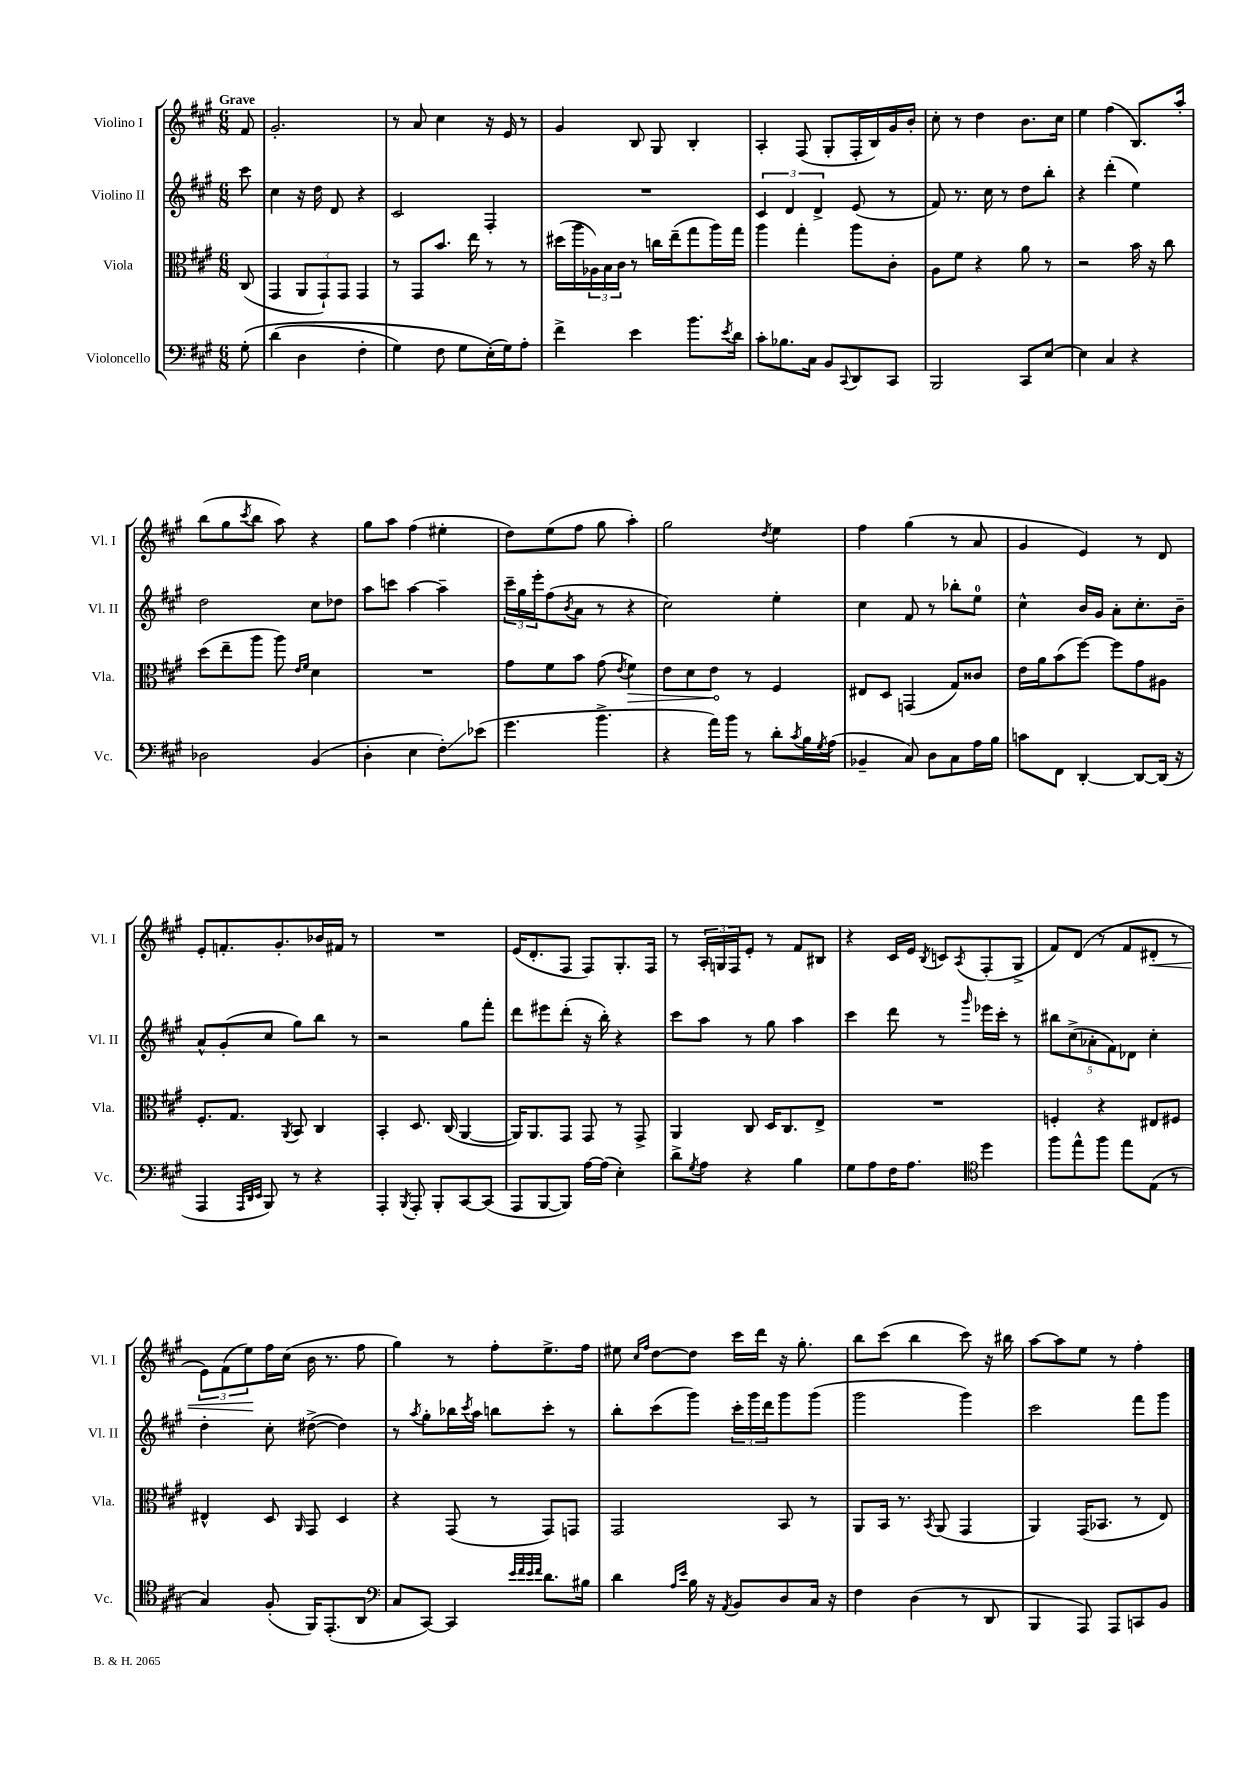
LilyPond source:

<<
\new StaffGroup <<
\new Staff = "s0" \with { instrumentName = "Violino I" shortInstrumentName = "Vl. I" } {
    \clef treble \key a \major \numericTimeSignature \time 6/8 \partial 8 \tempo "Grave"
    fis'8 |
    gis'2.-. |
    r8 a'8 cis''4 r16 e'16 r8 |
    gis'4 b8 gis8 b4-. |
    a4-. fis8( gis8-. fis16-. b16) gis'16 b'16-. |
    cis''8-. r8 d''4 b'8. cis''16 |
    e''4 fis''4( b8.) a''16-. |
    b''8( gis''8 \acciaccatura { cis'''8 } b''8 a''8) r4 |
    gis''8 a''8 fis''4( eis''4-. |
    d''8) e''8( fis''8 gis''8 a''4-.) |
    gis''2 \acciaccatura { d''8 } e''4 |
    fis''4 gis''4( r8 a'8 |
    gis'4 e'4) r8 d'8 |
    e'8-. f'8.-. gis'8.-. bes'16 fis'16 r8 |
    R2. |
    e'16( d'8.-. fis8 fis8) gis8.-. fis16 |
    r8 \tuplet 3/2 { a16-. g16 fis16 } e'8-. r8 fis'8 bis8 |
    r4 cis'16 e'16 \acciaccatura { b8 } c'8 \acciaccatura { a8 } fis8-.( gis8-> |
    fis'8) d'8( r8 fis'8 dis'8-.\< r8 |
    \tuplet 3/2 { e'8) fis'8( e''8\!) } fis''16 cis''16( b'16 r8. fis''8 |
    gis''4) r8 fis''8-. e''8.-> fis''16 |
    eis''8 \grace { cis''16 fis''16 } d''8~ d''8 cis'''16 d'''16 r16 gis''8.-. |
    b''8 cis'''8( b''4 cis'''8) r16 bis''16 |
    a''8~ a''8 e''8 r8 fis''4-. \bar "|." |
}
\new Staff = "s1" \with { instrumentName = "Violino II" shortInstrumentName = "Vl. II" } {
    \clef treble \key a \major \numericTimeSignature \time 6/8 \partial 8
    cis'''8 |
    cis''4 r16 d''16 d'8 r4 |
    cis'2 fis4-. |
    R2. |
    \tuplet 3/2 { cis'4 d'4 d'4-> } e'8( r8 |
    fis'8) r8. cis''16 r8 d''8 b''8-. |
    r4 d'''4-.( e''4) |
    d''2 cis''8 des''8 |
    a''8 c'''8 a''4~ a''4-- |
    \tuplet 3/2 { cis'''16-- gis''16 e'''16-. } fis''8( \acciaccatura { b'8 } a'8 r8 r4 |
    cis''2) e''4-. |
    cis''4 fis'8 r8 bes''8-. e''8-0 |
    cis''4-^ b'16 gis'16 a'8-. cis''8.-. b'16-- |
    a'8-^ gis'8-.( cis''8 gis''8) b''8 r8 |
    r2 gis''8 fis'''8-. |
    d'''8 eis'''8 d'''8-.( r16 b''16-.) r4 |
    cis'''8 a''8 r8 gis''8 a''4 |
    cis'''4 d'''8 r8 \grace { gis'''16 } ees'''16 cis'''16-. r8 |
    \tuplet 5/4 { bis''8 cis''8->( aes'8-. fis'8) des'8 } cis''4-. |
    d''4-. cis''8-. dis''8~->( dis''4) |
    r8 \acciaccatura { a''8 } gis''8-. bes''16 \acciaccatura { cis'''8 } a''16 b''8 cis'''8-. r8 |
    b''8-. cis'''8( gis'''8) \tuplet 3/2 { cis'''16-. gis'''16 d'''16 } gis'''8 gis'''8( |
    gis'''2 gis'''4) |
    cis'''2 fis'''8 gis'''8 \bar "|." |
}
\new Staff = "s2" \with { instrumentName = "Viola" shortInstrumentName = "Vla." } {
    \clef alto \key a \major \numericTimeSignature \time 6/8 \partial 8
    cis8( |
    gis,4 \tuplet 3/2 { a,8 gis,8-!) gis,8 } gis,4 |
    r8 gis,8 b'8. e''16 r8 r8 |
    dis''16( a''16 \tuplet 3/2 { aes16) b16 cis'16 } r8 c''16 e''16--( gis''8 a''16) gis''16 |
    a''4 gis''4-. a''8 cis'8-. |
    a8 fis'8 r4 a'8 r8 |
    r2 b'16 r16 cis''8 |
    d''8( e''8-- a''8 a''8) \grace { e'16 fis'16 } d'4 |
    R2. |
    gis'8 fis'8 b'8 gis'8( \acciaccatura { e'8 } \once \override Hairpin.circled-tip = ##t fis'4\>) |
    e'8 d'8 e'8\! r8 fis4 |
    eis8 d8 g,4( gis8) cisis'8 |
    e'16 a'16 b'8( fis''8~) fis''8 gis'8 ais8 |
    fis8.-. gis8. \acciaccatura { a,8 } b,8 cis4 |
    b,4-. d8. cis16( a,4~ |
    a,16) a,8. gis,8 gis,8 r8 gis,8-> |
    a,4 cis8 d16 cis8. e8-> |
    R2. |
    f4-. r4 eis8 fis8 |
    eis4-^ d8 \grace { a,16 } gis,8 d4 |
    r4 gis,8( r8 gis,8) g,8 |
    gis,2 b,8 r8 |
    a,8 b,16 r8. \acciaccatura { b,8 } a,8( gis,4 |
    a,4) gis,16( bes,8. r8 e8) \bar "|." |
}
\new Staff = "s3" \with { instrumentName = "Violoncello" shortInstrumentName = "Vc." } {
    \clef bass \key a \major \numericTimeSignature \time 6/8 \partial 8
    gis8-.\( |
    d'4( d4 fis4-. |
    gis4) fis8 gis8 e16-.(\) gis16) a8-. |
    fis'4-> e'4 b'8. \acciaccatura { e'8 } d'16 |
    cis'8-. bes8. cis16 b,8 \appoggiatura { cis,8 } d,8 cis,8 |
    b,,2 cis,8 e8~ |
    e4 cis4 r4 |
    des2 b,4( |
    d4-. e4 fis8-.\glissando) ees'8( |
    gis'4. b'4.-> |
    r4 a'16) b'16 r8 d'8-. \acciaccatura { cis'8 } b16 \acciaccatura { gis8 } a16( |
    bes,4-- cis8) d8 cis8 a16 b16 |
    c'8 fis,8 d,4~-. d,8~ d,16( r16 |
    a,,4 \grace { a,,32 d,32 e,32 } b,,8) r8 r4 |
    a,,4-. \acciaccatura { b,,8 } a,,8-. b,,8-. cis,8~ cis,8( |
    a,,8 b,,8~ b,,8) a16~ a16( e4-.) |
    d'8-> \acciaccatura { gis8 } a8 r4 b4 |
    gis8 a8 fis16 a8. \clef tenor d''4 |
    fis''8 e''8-^ fis''8 e''8 e8( r8 |
    gis4) fis8-.( fis,16) e,8.-.( a,8 |
    \clef bass cis8 cis,8~) cis,4 \grace { e'32 fis'32 e'32 fis'32 } d'8. bis16 |
    d'4 \grace { a16 e'16 } b16 r16 \acciaccatura { a,8 } b,8 d8 cis16 r16 |
    fis4 d4( r8 d,8 |
    b,,4 a,,8) a,,8 c,8 b,8 \bar "|." |
}
>>
>>
\layout { \context { \Score \remove "Bar_number_engraver" } }
